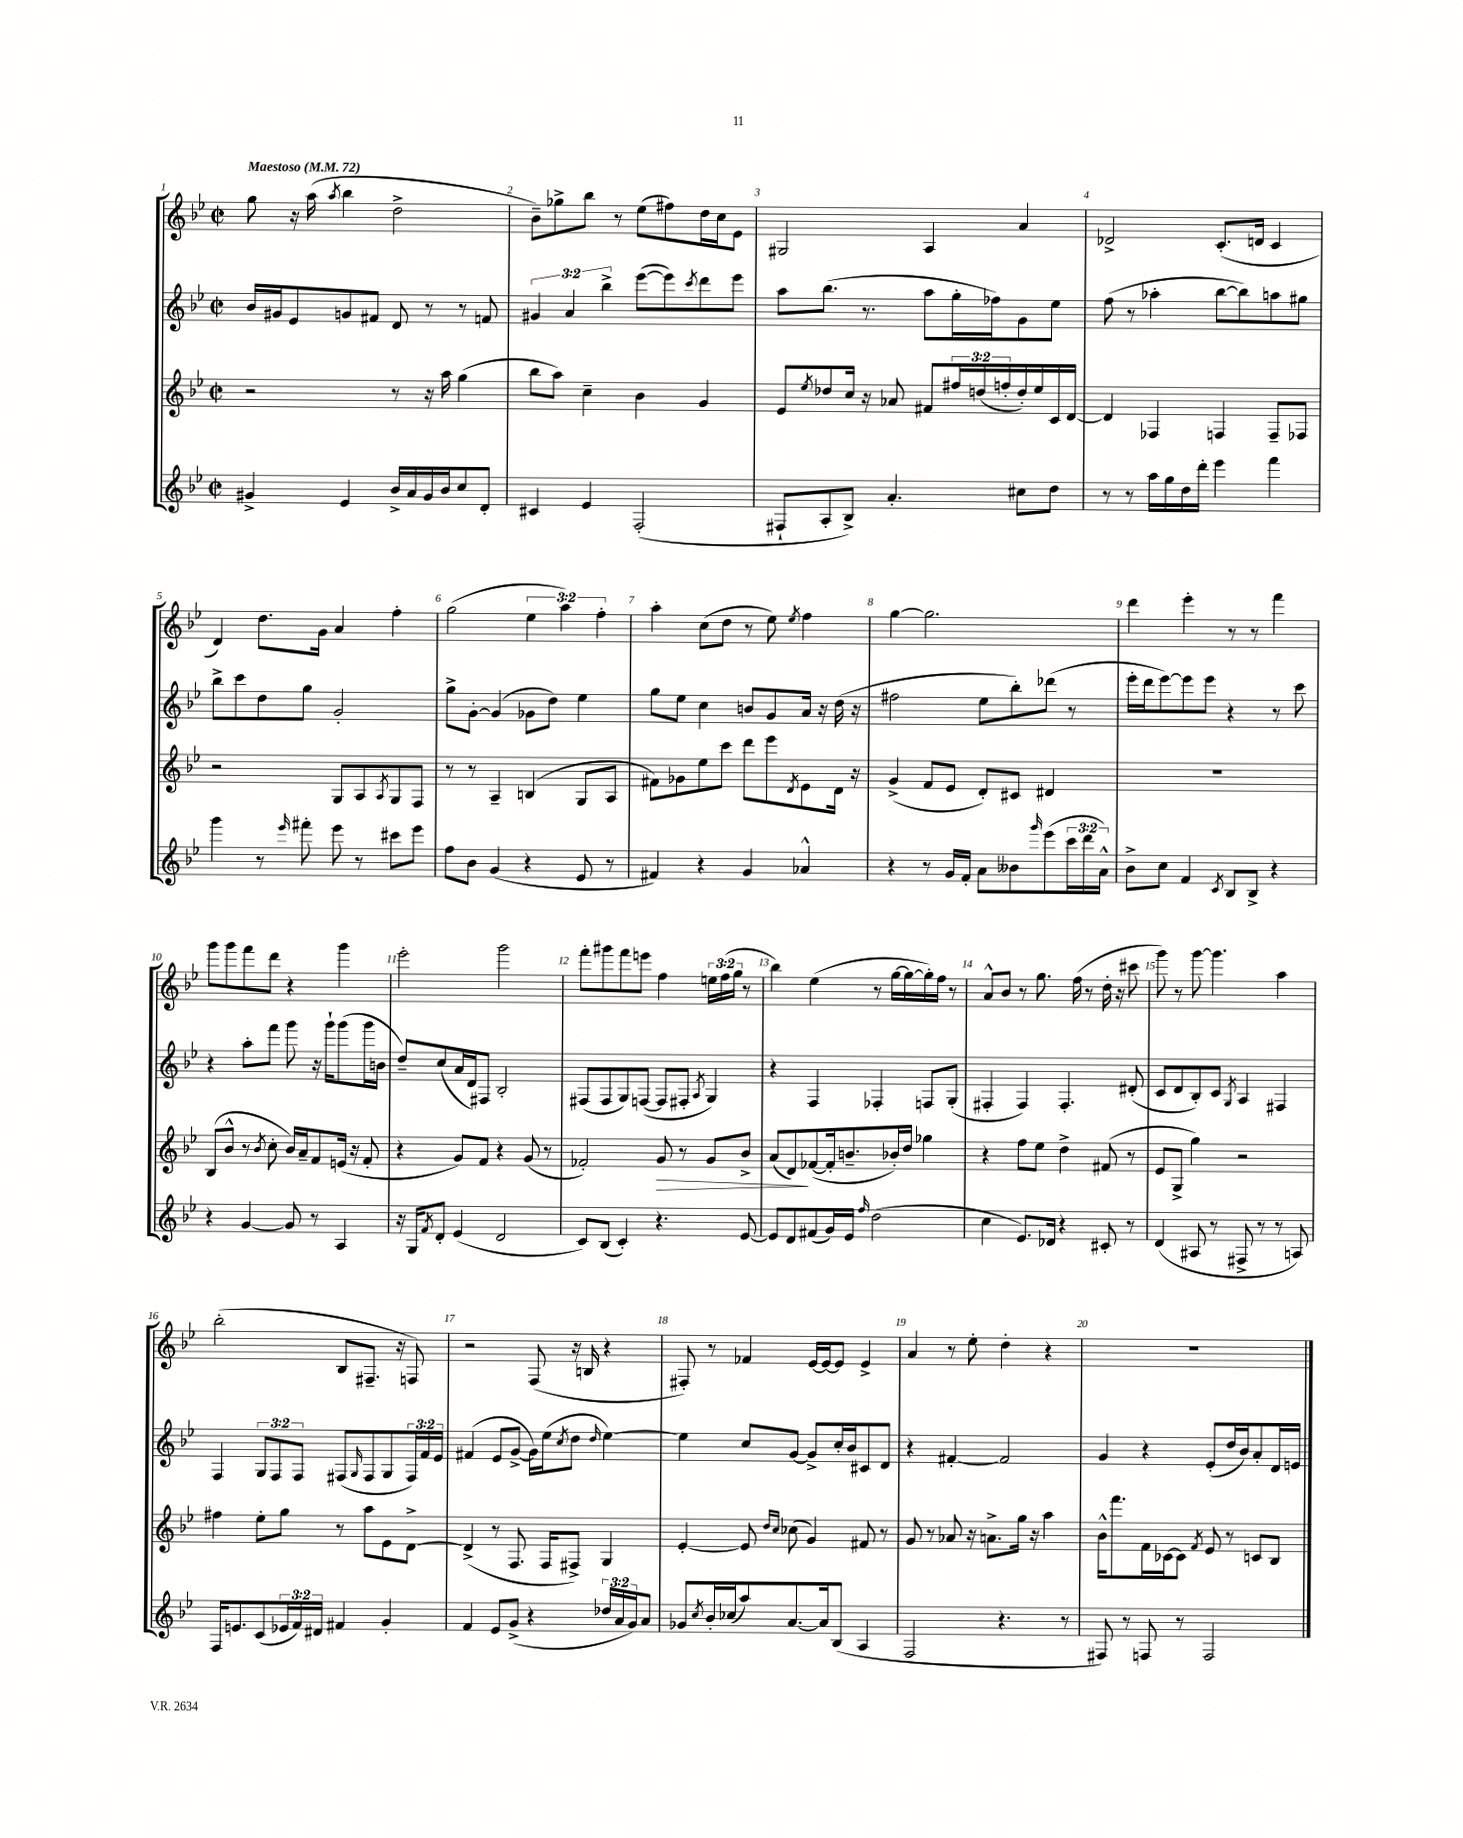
<<
\new StaffGroup <<
\new Staff = "s0" {
    \clef treble \key bes \major \defaultTimeSignature \time 2/2 \override Staff.TupletNumber.text = #tuplet-number::calc-fraction-text \tempo "Maestoso" 4 = 72
    g''8 r16 a''16( \acciaccatura { a''8 } bes''4 d''2-> |
    bes'8--) ges''8-> bes''8 r8 ees''8( fis''8) d''16 c''16 ees'8 |
    gis2 a4 a'4 |
    des'2-> c'8.-.( d'16 c'4 |
    d'4) d''8. g'16 a'4 f''4-. |
    g''2( \tuplet 3/2 { ees''4 a''4) f''4-. } |
    a''4-. c''8( d''8 r8 ees''8) \acciaccatura { ees''8 } f''4 |
    g''4~ g''2. |
    d'''4 ees'''4-. r8 r8 f'''4 |
    g'''8 g'''8 f'''8 d'''8 r4 g'''4 |
    ees'''2-. g'''2 |
    f'''8-. gis'''8 f'''8 e'''8 f''4 \tuplet 3/2 { e''16 f''16( g''16 } r8 |
    bes''4) ees''4( r8 g''16~ g''16~ g''16-.) f''16 r8 |
    a'8-^ bes'8 r8 g''8. f''16( r8 d''16-. r16 cis'''8 |
    g'''8) r8 g'''8~ g'''4. a''4 |
    bes''2-.( bes8 fis8.-- r16 f8) |
    r2 f8( r16 b16 r4 |
    fis8-.) r8 fes'4 ees'16~ ees'16~ ees'8 ees'4-> |
    a'4 r8 ees''8-. d''4-. r4 |
    R1 \bar "|." |
}
\new Staff = "s1" {
    \clef treble \key bes \major \defaultTimeSignature \time 2/2 \override Staff.TupletNumber.text = #tuplet-number::calc-fraction-text
    bes'16 gis'16 ees'8 g'8 fis'8 d'8 r8 r8 f'8 |
    \tuplet 3/2 { gis'4 a'4 bes''4-> } ees'''8~( ees'''8) \acciaccatura { c'''8 } d'''8 ees'''8 |
    a''8 bes''8.( r8. a''8 g''16-. fes''16) g'8 ees''8 |
    f''8( r8 aes''4-. bes''8~ bes''8) a''8 gis''8 |
    bes''8-> c'''8 d''8 g''8 g'2-. |
    g''8-> g'8~-. g'4( ges'8 d''8) ees''4 |
    g''8 ees''8 c''4 b'8 g'8 a'16 r16 d''16( r16 |
    fis''2 ees''8 bes''8-.) des'''8( r8 |
    ees'''16-. d'''16 ees'''8~) ees'''8 ees'''8 r4 r8 c'''8 |
    r4 a''8-. f'''8 g'''8 r16 g'''16-! g'''8( g'''16 b'16 |
    d''8--) c''8( a'16 d'16) fis8 bes2-. |
    fis8( fis8 g8) f8~( f8 fis8-. \acciaccatura { a8 } g4) |
    r4 f4 fes4-. f8 g8-.( |
    fis4-. fis4) fis4.-. dis'8-.( |
    c'8 d'8 bes8-.) c'8 \acciaccatura { g8 } a4 fis4 |
    f4 \tuplet 3/2 { g8 f8 f8 } fis8( \grace { g16 } fis8 g8 \tuplet 3/2 { fis16) f'16 ees'16 } |
    fis'4( ees'8 g'8~-> g'16) ees''16( \acciaccatura { c''8 } d''8 \grace { d''16 } ees''4~) |
    ees''4 c''8 g'8~ g'8-> c''16-. bes'16 cis'8 d'8 |
    r4 fis'4~-. fis'2 |
    g'4 r4 ees'8-.( d''16 bes'16) a'8-. d'16 e'16 \bar "|." |
}
\new Staff = "s2" {
    \clef treble \key bes \major \defaultTimeSignature \time 2/2 \override Staff.TupletNumber.text = #tuplet-number::calc-fraction-text
    r2 r8 r16 a''16 g''4( |
    bes''8 a''8) c''4-- bes'4 g'4 |
    ees'8 \acciaccatura { ees''8 } des''8 c''16 r16 aes'8 fis'8 \tuplet 3/2 { fis''16 d''16( f''16-. } d''16-.) ees''16 c'16 d'16~ |
    d'4 fes4 f4 f8-- fes8 |
    r2 g8 a8 \acciaccatura { a8 } g8 f8 |
    r8 r8 a4-- b4( g8 a8 |
    fis'8) ges'8 ees''8 c'''8 d'''8 ees'''8 \acciaccatura { d'8 } ees'8 d'16 r16 |
    g'4->( f'8 ees'8 d'8-.) cis'8 dis'4 |
    R1 |
    bes8( bes'8-^ r8 \acciaccatura { bes'8 } c''8-. bes'16) a'16-- f'8 e'16( r16 f'8-. |
    r4 g'8) f'8 r4 g'8( r8 |
    fes'2-.) g'8\> r8 g'8 bes'8-> |
    a'8( d'8\!) fes'8~( fes'16-. b'8.-- bes'16-.) d''16 ges''4 |
    r4 f''8 ees''8 d''4-> fis'8( r8 |
    ees'8 g8-> g''4) r2 |
    fis''4 ees''8-. g''8 r8 a''8 ees'8 d'8~-> |
    d'4->( r8 f8. f16 fis8->) g4 |
    ees'4~-. ees'8 \grace { d''16 c''16 } ces''8( g'4) fis'8 r8 |
    g'8 r8 aes'8 r16 a'8.-> g''16 r16 a''4 |
    bes'16-^ f'''8. f'16 ces'16~ ces'8 \acciaccatura { f'8 } ees'8 r8 c'8 bes8 \bar "|." |
}
\new Staff = "s3" {
    \clef treble \key bes \major \defaultTimeSignature \time 2/2 \override Staff.TupletNumber.text = #tuplet-number::calc-fraction-text
    gis'4-> ees'4 bes'16-> a'16 gis'16 bes'16 c''8 d'8-. |
    cis'4 ees'4 f2-.( |
    fis8-! a8-. bes8->) a'4.-. cis''8 d''8 |
    r8 r8 a''16 g''16 d''16 d'''16-. ees'''4 f'''4 |
    g'''4 r8 \grace { ees'''16 } fis'''8-. ees'''8 r8 cis'''8 ees'''8 |
    f''8 bes'8 g'4( r4 ees'8 r8 |
    fis'4) r4 g'4 aes'4-^ |
    r4 r8 g'16 f'16-. a'8 beses'8 \grace { g'''16 } ees'''8( \tuplet 3/2 { c'''16 d'''16 a'16-^) } |
    bes'8-> c''8 f'4 \acciaccatura { c'8 } bes8 bes8-> r4 |
    r4 g'4~ g'8 r8 a4 |
    r16 g16 \acciaccatura { f'8 } d'8-. ees'4( d'2 |
    c'8) bes8( c'4-.) r4. ees'8~ |
    ees'8 d'8 fis'8( g'16) ees'16 \grace { f''16 } d''2( |
    c''4 ees'8.) des'16 r4 cis'8-. r8 |
    d'4( ais8 r8 fis8-> r8 r8 a8) |
    f16 e'8. c'8( \tuplet 3/2 { ees'16 f'16) dis'16 } fis'4 g'4-. |
    f'4 ees'8 g'8->( r4 \tuplet 3/2 { des''16 a'16 g'16) } a'8 |
    ges'8 \acciaccatura { c''8 } bes'16-. ces''16( a''8) a'8.~ a'16 bes8( a4 |
    f2 r4. r8 |
    fis8) r8 f8 r8 f2 \bar "|." |
}
>>
>>
\layout { \context { \Score \override BarNumber.break-visibility = ##(#f #t #t) barNumberVisibility = #all-bar-numbers-visible } }
